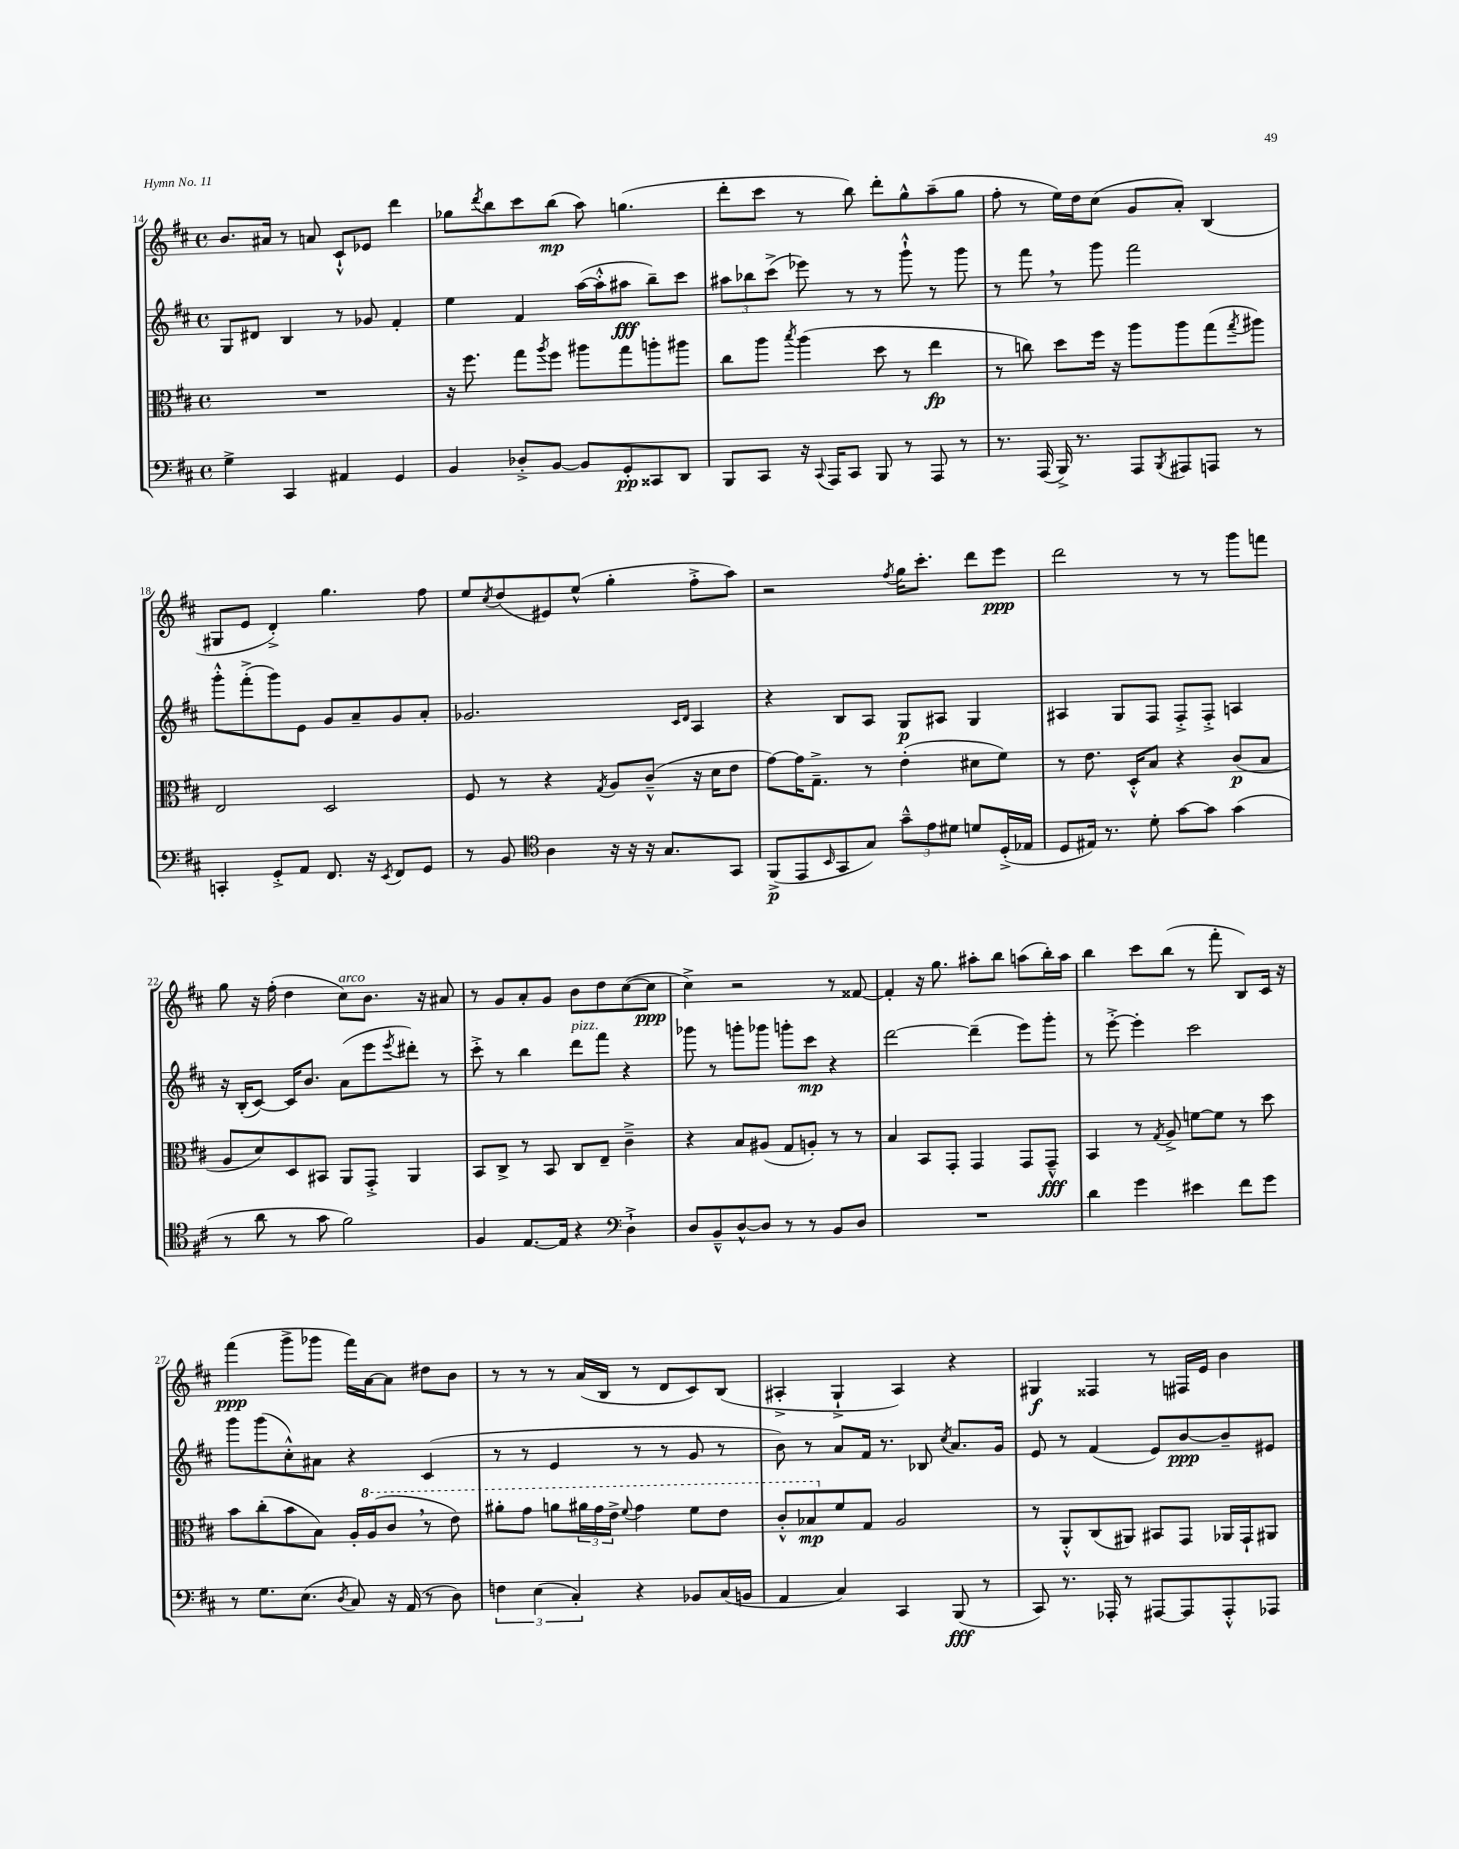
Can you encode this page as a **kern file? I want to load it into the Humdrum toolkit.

**kern	**kern	**kern	**kern
*staff4	*staff3	*staff2	*staff1
*clefF4	*clefC3	*clefG2	*clefG2
*k[f#c#]	*k[f#c#]	*k[f#c#]	*k[f#c#]
*M4/4	*M4/4	*M4/4	*M4/4
*met(c)	*met(c)	*met(c)	*met(c)
4G^	1r	8G	8.b
.	.	8d#	.
.	.	.	16a#
4CC#	.	4B	8r
.	.	.	8a
4AA#	.	8r	8c#`^^
.	.	8g-	8e-
4GG	.	4f#'	4ddd
=	=	=	=
4BB	16r	4ee	8gg-
.	8.ff#	.	.
.	.	.	8qddd
.	.	.	8bb
8D-'^	8gg	4f#	8ccc#
.	8qaa	.	.
[8BB	8ff#	.	(8bb
8BB]	8aa#	([16aa	8aa)
.	.	16aa'^^]	.
8GG'	8gg	8aa#	(4.gg
8CC##	8aa'	8bb~)	.
8DD	8aa#	8ccc#	.
=	=	=	=
8BBB	8cc#	12aa#	8ddd'
.	.	12bb-	.
8CC#	8aa	.	8ccc#
.	.	(12ccc#^	.
.	8qbb	.	.
16r	(4aa	8eee-)	8r
8qqCC#	.	.	.
16AAA	.	.	.
8CC#	.	8r	8bb)
8BBB	8dd	8r	8ddd'
8r	8r	8ggg`^^	8gg^^
8AAA	4ee	8r	(8aa~
8r	.	8ggg	8gg
=	=	=	=
8.r	8r	8r	8ff#'
.	8cc)	8fff#	8r
(16AAA	.	.	.
16BBB^)	8dd	8r	16ee)
8.r	.	.	16dd
.	16ff#	8ggg	(8cc#
.	16r	.	.
8AAA	8aa	2fff#	8g
8qBBB	.	.	.
8AAA#	8aa	.	8a')
8AAA	(8gg	.	(4B
.	8qgg	.	.
8r	8aa#)	.	.
=	=	=	=
4CC'	2E	8ggg'^^	8G#
.	.	(8fff#'^	8e
8GG'^	.	8ggg)	4d'^)
8AA	.	8e	.
8.FF#	2D	8g	4.gg
.	.	8a~	.
16r	.	.	.
8qEE	.	.	.
8FF#	.	8g	.
8GG	.	8a'	8ff#
=	=	=	=
8r	8F#	2.g-	8ee
.	.	.	8qcc#
8BB	8r	.	(8dd
*clefC4	*	*	*
4A	4r	.	8e#)
.	.	.	(8ee^^
.	8qG	.	.
16r	8A	.	4gg'
16r	.	.	.
16r	(8c#~^^	.	.
8.G	.	.	.
.	.	16qqc#	.
.	.	16qqd	.
.	16r	4A	8ff#'^
.	16d	.	.
8GG	8e	.	8aa)
=	=	=	=
(8FF#^	[8g)	4r	2r
8EE	16g]	.	.
.	8.G~^	.	.
16qqBB	.	.	.
8GG	.	8B	.
8G)	8r	8A	.
.	.	.	8qff#
12g~^^	(4e'	8G	16gg
.	.	.	8.ccc#'
12e	.	.	.
.	.	8A#	.
12d#	.	.	.
8d	8d#	4G	8ddd
(16D'^	8f#)	.	8eee
16E-	.	.	.
=	=	=	=
8D	8r	4A#	2ddd
16E#)	8.e	.	.
8.r	.	.	.
.	.	8G	.
.	16D'^^	.	.
8d'	8B	8F#	.
[8g	4r	8F#'^	8r
8g]	.	8F#'^	8r
(4g	(8c#	4A	8ggg
.	8B	.	8fff
=	=	=	=
8r	8A	16r	8gg
.	.	(16B'	.
8a	8d)	[8c#)	16r
.	.	.	(16ff#'
8r	8D	16c#]	4dd
.	.	8.b	.
8g	8BB#	.	.
2f#)	8AA	(8a	8cc#)
.	8GG'^	8eee	8.b
.	.	8qeee	.
.	4AA	8ddd#')	.
.	.	.	16r
.	.	8r	8a#
=	=	=	=
4F#	8BB	8ccc#'^	8r
.	8C#^	8r	8g
[8.E	8r	4bb	8a'
.	8BB	.	8g
16E]	.	.	.
4r	8C#	8ddd	8b
.	8E~	8fff#	8dd
*clefF4	*	*	*
4D`^	4c#~^	4r	([8cc#
.	.	.	8cc#]
=	=	=	=
8D	4r	8ggg-	4cc#^)
8BB~^^	.	8r	.
[8D^^	8B	8ggg'	2r
8D]	(8A#	8ggg-	.
8r	8G	8ggg'	.
8r	8A')	8ccc#	.
8BB	8r	4r	8r
8D	8r	.	[8f##
=	=	=	=
1r	4B	[2ddd	4f##']
.	8BB	.	16r
.	.	.	8.gg
.	8GG'	.	.
.	4GG	(4ddd~]	8aa#'
.	.	.	8bb
.	8GG	8eee)	(8aa
.	8GG~^^	8ggg'	16bb')
.	.	.	16aa
=	=	=	=
4d	4BB	8r	4bb
.	.	[8eee'^	.
4g	8r	4eee']	8ccc#
.	8qG	.	.
.	8A^	.	(8bb
4e#	[8f	2ccc#	8r
.	8f]	.	8fff#'
8f#	8r	.	8B)
8g	8dd	.	16c#
.	.	.	16r
=	=	=	=
8r	8b	8ggg	(4fff#
8.G	(8cc#'	(8ggg	.
.	8b	8cc#'^^)	8ggg^
(8.E	.	.	.
.	8B)	8a#	8ggg-
8qD	.	.	.
8C#)	16A'	4r	16fff#)
.	(16a	.	[16a
16r	8cc#	.	8a]
(16AA	.	.	.
8r	8r	(4c#	8dd#
8D)	8ee)	.	8b
=	=	=	=
6F	8aa#'	8r	8r
.	8gg	8r	8r
(6E	.	.	.
.	8aa	4e	8r
6C#')	.	.	.
.	24aa#	.	(16a
.	24gg	.	.
.	.	.	16B
.	24ee^	.	.
.	8qqff#	.	.
4r	4gg	8r	8r
.	.	8r	8d
8BB-	8ff#	8g	8c#)
(16C#	8ee	8r	(8B
16BB	.	.	.
=	=	=	=
4AA	8cc#'^^	8b)	4A#'^
.	8b-	8r	.
4C#)	8f#	8a	4G`^
.	8G	16f#	.
.	.	8.r	.
4CC#	2A	.	4A#)
.	.	8B-	.
.	.	8qcc#	.
(8BBB	.	8.a	4r
8r	.	.	.
.	.	16g	.
=	=	=	=
8CC#)	8r	8e	4G#
8.r	8AA'^^	8r	.
.	(8C#	(4f#	4F##
16AAA-'	.	.	.
8r	8AA#)	.	.
[8AAA#	8BB#	8e)	8r
8AAA#]	8GG	[8b	16F#
.	.	.	16e
8AAA#'^^	16AA-	8b~]	4b
.	16GG`	.	.
8AAA-	8AA#	8e#	.
==	==	==	==
*-	*-	*-	*-
